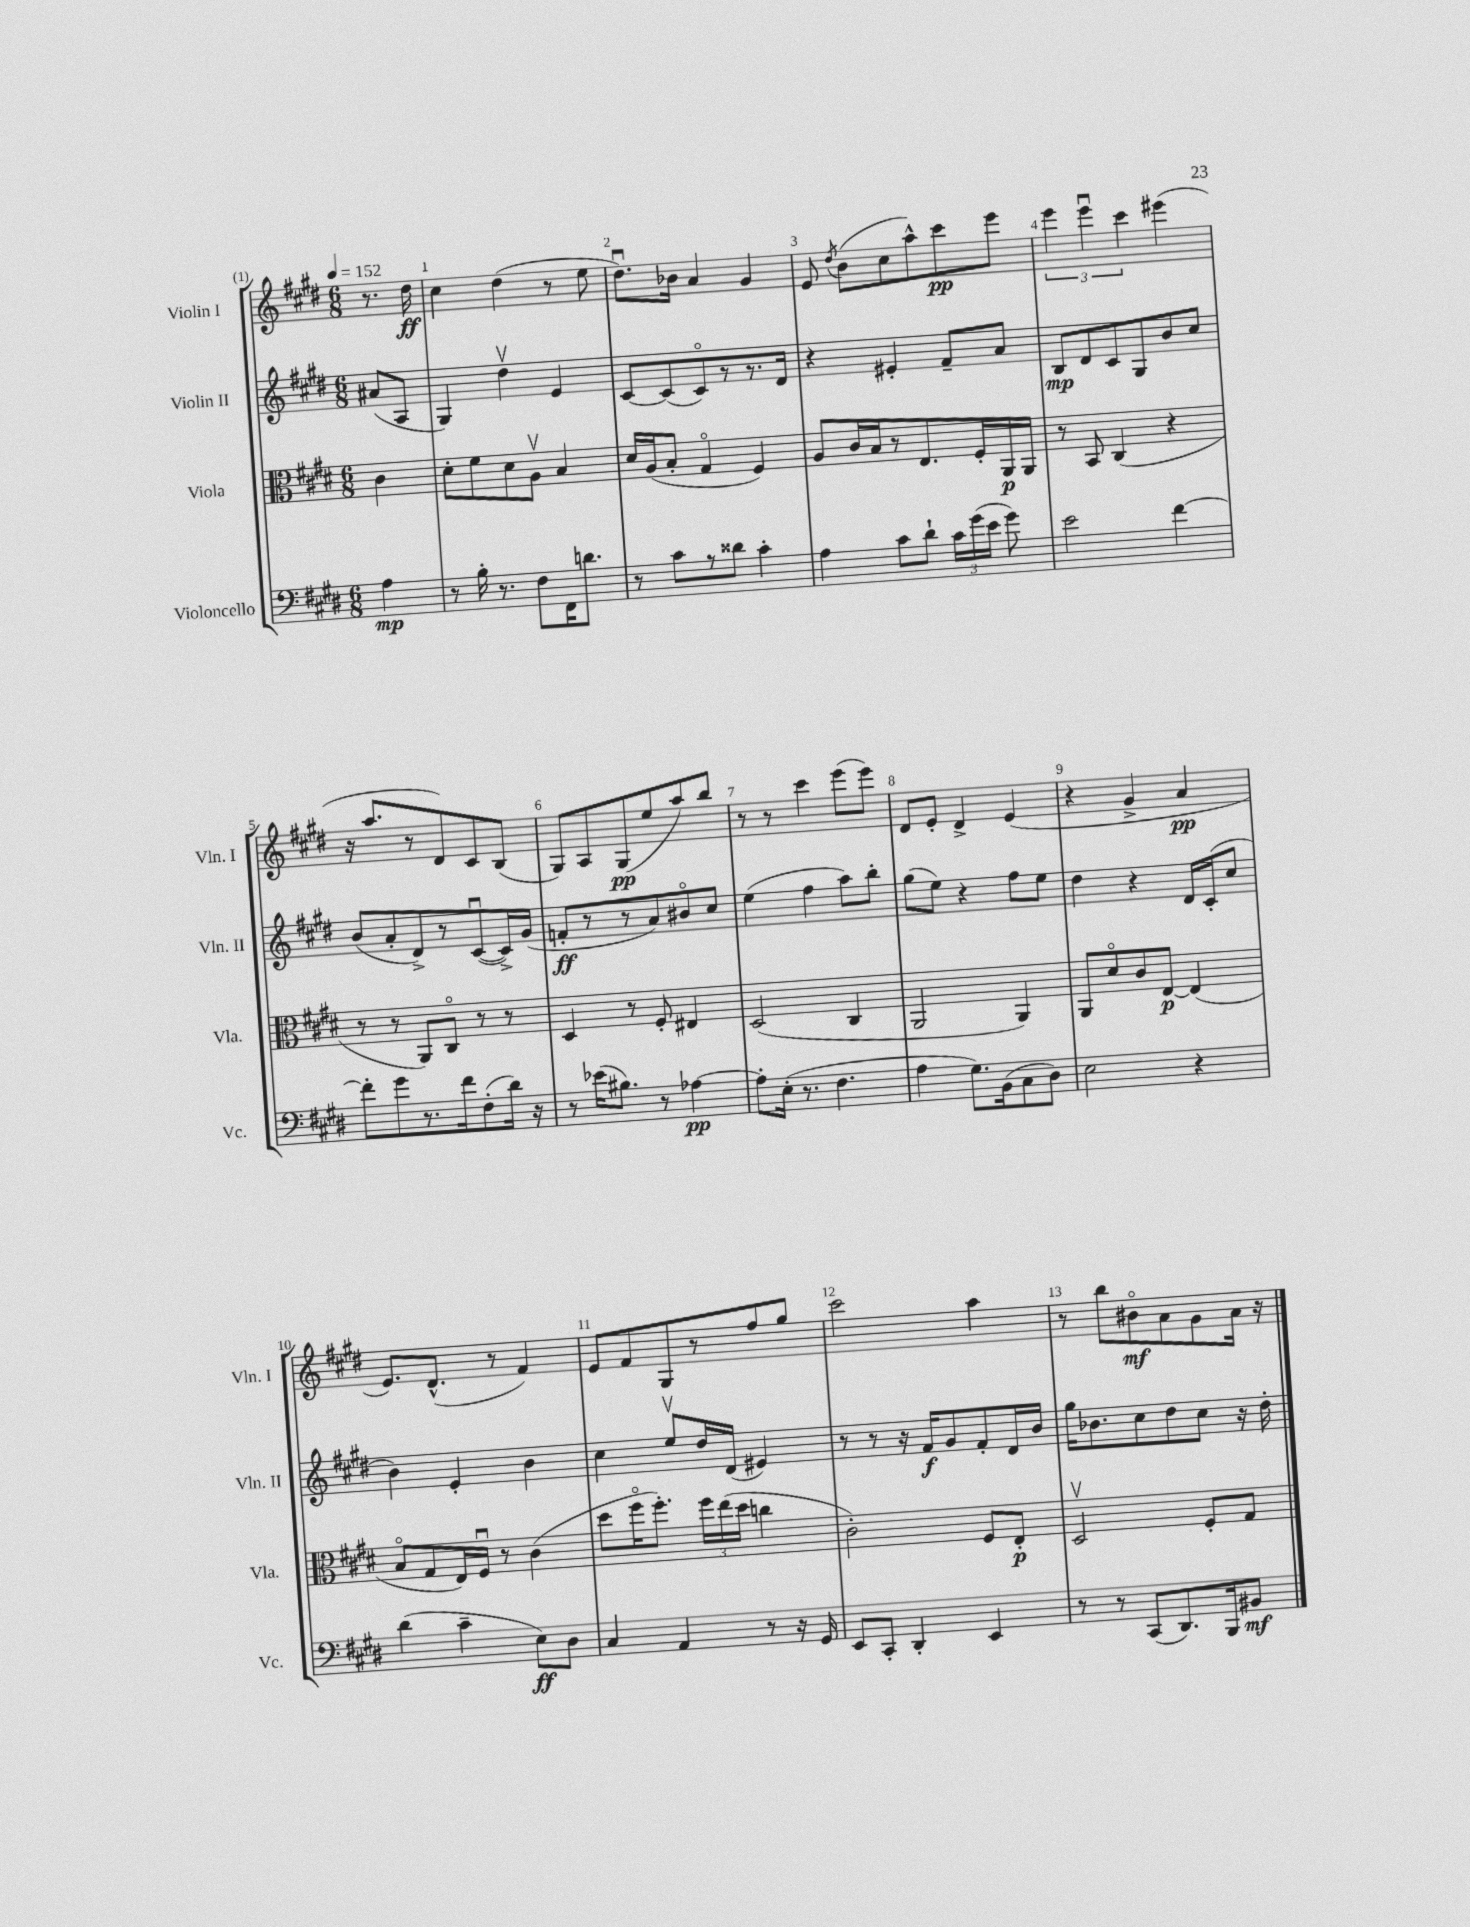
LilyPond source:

<<
\new StaffGroup <<
\new Staff = "s0" \with { instrumentName = "Violin I" shortInstrumentName = "Vln. I" } {
    \clef treble \key e \major \numericTimeSignature \time 6/8 \partial 4 \tempo 4 = 152
    \autoBeamOff r8. dis''16\ff |
    cis''4 dis''4( r8 e''8 |
    dis''8.[\downbow) bes'16] a'4 gis'4 |
    e'8 \acciaccatura { dis''8 } b'8[( cis''8 a''8-^) cis'''8\pp e'''8] |
    \tuplet 3/2 { e'''4 e'''4\downbow cis'''4 } eis'''4( |
    r16 a''8.[ r8 dis'8) cis'8 b8]( |
    gis8[) a8 gis8\pp( e''8 a''8) b''8] |
    r8 r8 cis'''4 e'''8[( e'''8]) |
    dis'8[ e'8]-. dis'4-> e'4( |
    r4 gis'4-> a'4\pp |
    e'8.[) dis'8.]-^( r8 fis'4) |
    e'8[ fis'8 gis8 r8 fis''8 gis''8] |
    cis'''2 a''4 |
    r8 b''8[ bis'8\flageolet\mf a'8 gis'8 a'16] r16 \bar "|." |
}
\new Staff = "s1" \with { instrumentName = "Violin II" shortInstrumentName = "Vln. II" } {
    \clef treble \key e \major \numericTimeSignature \time 6/8 \partial 4
    \autoBeamOff ais'8[( a8] |
    gis4) dis''4\upbow e'4 |
    cis'8[~ cis'8( cis'8\flageolet) r8 r8. dis'16] |
    r4 eis'4-. fis'8[-- a'8] |
    b8[\mp dis'8 cis'8 gis8 b'8 cis''8] |
    b'8[( a'8-. dis'8->) r8 cis'8~\downbow( cis'16->) gis'16]( |
    f'8[-.\ff r8 r8 a'8) bis'8\flageolet cis''8] |
    e''4( fis''4 a''8[) b''8]-. |
    gis''8[( e''8]) r4 fis''8[ e''8] |
    dis''4 r4 dis'16[ cis'16-.( cis''8] |
    b'4) e'4-. b'4 |
    cis''4 e''8[\upbow dis''16 dis'16]( eis'4) |
    r8 r8 r16 fis'16[\f gis'8 fis'8-. dis'16 b'16] |
    gis''16[ bes'8. cis''8 dis''8 cis''8] r16 dis''16-. \bar "|." |
}
\new Staff = "s2" \with { instrumentName = "Viola" shortInstrumentName = "Vla." } {
    \clef alto \key e \major \numericTimeSignature \time 6/8 \partial 4
    \autoBeamOff cis'4 |
    dis'8[-. fis'8 dis'8 a8]\upbow b4 |
    dis'16[ a16( b8]-. gis4\flageolet fis4) |
    a8[ cis'16 b16 r8 e8. fis16-. a,16\p a,16] |
    r8 b,8 cis4( r4 |
    r8 r8 a,8[) cis8]\flageolet r8 r8 |
    dis4 r8 fis8-. eis4 |
    dis2( cis4 |
    a,2 a,4) |
    a,8[ dis'8\flageolet cis'8 e8]~\p e4( |
    b8[\flageolet gis8 e16) fis16]\downbow r8 cis'4( |
    dis''8[ fis''16\flageolet fis''8.]-.) \tuplet 3/2 { fis''16[ e''16( dis''16] } c''4 |
    cis'2-.) fis8[ e8]-.\p |
    dis2\upbow fis8[-. gis8] \bar "|." |
}
\new Staff = "s3" \with { instrumentName = "Violoncello" shortInstrumentName = "Vc." } {
    \clef bass \key e \major \numericTimeSignature \time 6/8 \partial 4
    \autoBeamOff a4\mp |
    r8 b16-. r8. fis8[ fis,16 d'8.] |
    r8 cis'8[ r8 disis'8] cis'4-. |
    a4 cis'8[ dis'8]-! \tuplet 3/2 { cis'16[ gis'16( e'16] } gis'8) |
    e'2 fis'4~ |
    fis'8[-. gis'8 r8. fis'16 fis8-.( dis'16]) r16 |
    r8 ees'16[( bis8.]) r8 aes4~\pp |
    aes8[-. e16]-.( r8. fis4. |
    a4 gis8.[) b,16( cis8 dis8]) |
    e2 r4 |
    dis'4( cis'4-- e8[\ff) dis8] |
    cis4 a,4 r8 r16 gis,16 |
    e,8[ cis,8]-. dis,4-. e,4 |
    r8 r8 cis,8[( dis,8.) b,,16 bis,8]\mf \bar "|." |
}
>>
>>
\layout { \context { \Score \override BarNumber.break-visibility = ##(#f #t #t) barNumberVisibility = #all-bar-numbers-visible } }
